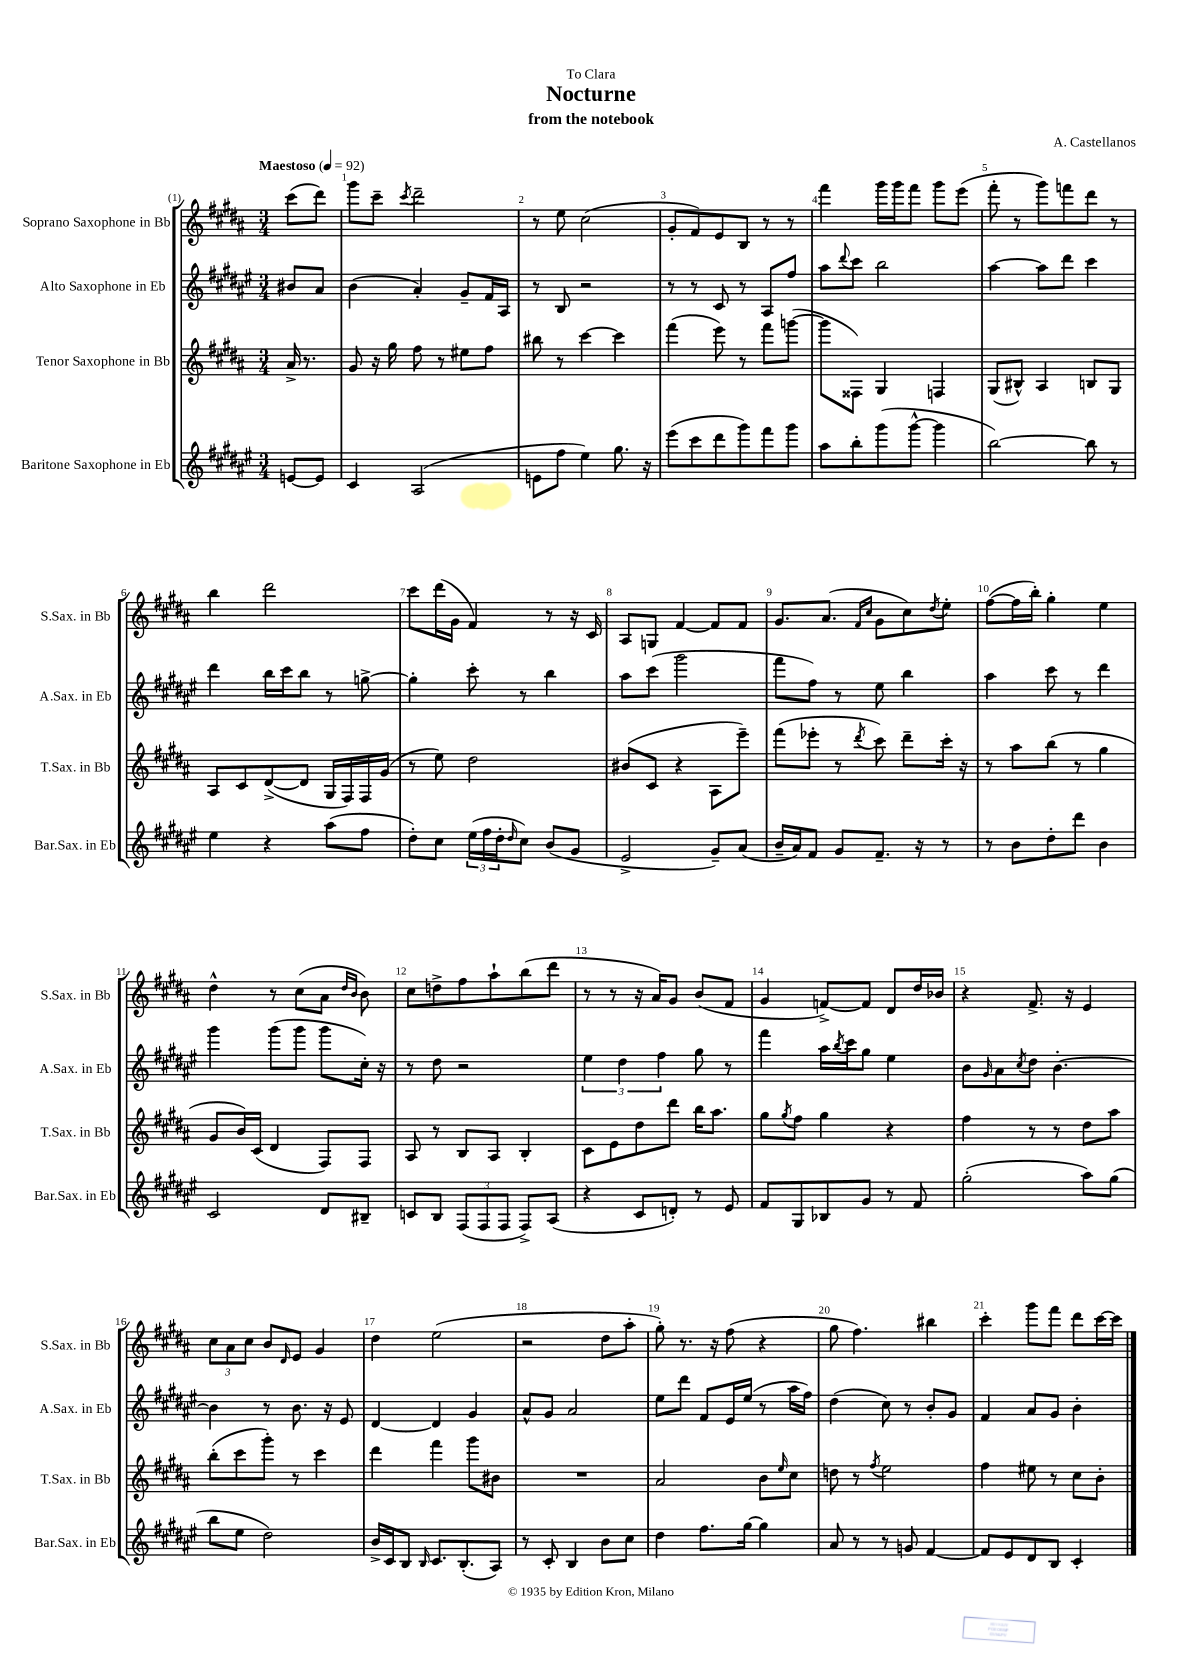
\header { title = "Nocturne" composer = "A. Castellanos" subtitle = "from the notebook" dedication = "To Clara" }
<<
\new StaffGroup <<
\new Staff = "s0" \with { instrumentName = "Soprano Saxophone in Bb" shortInstrumentName = "S.Sax. in Bb" } {
    \clef treble \key b \major \numericTimeSignature \time 3/4 \partial 4 \tempo "Maestoso" 4 = 92
    cis'''8( dis'''8) |
    gis'''8 cis'''8-- \acciaccatura { cis'''8 } dis'''2-- |
    r8 e''8 cis''2( |
    gis'8-. fis'8) e'8 b8 r8 r8 |
    fis'''4 gis'''16 gis'''16 fis'''8 gis'''8 e'''8( |
    fis'''8-. r8 gis'''8) f'''8 dis'''8 r8 |
    b''4 dis'''2 |
    cis'''8 dis'''16( gis'16 fis'4) r8 r16 cis'16 |
    ais8 g8 fis'4~ fis'8 fis'8 |
    gis'8. ais'8.( \grace { fis'16 cis''16 } gis'8 cis''8) \acciaccatura { dis''8 } e''8-. |
    fis''8~( fis''16 b''16-.) gis''4-. e''4 |
    dis''4-^ r8 cis''8( ais'8 \grace { dis''16 b'16 } b'8) |
    cis''8 d''8-> fis''8 ais''8-! b''8( dis'''8 |
    r8 r8 r16 ais'16) gis'8 b'8( fis'8 |
    gis'4 f'8~->) f'8 dis'8 dis''16 bes'16 |
    r4 fis'8.-> r16 e'4 |
    \tuplet 3/2 { cis''8 ais'8 cis''8 } b'8 \grace { dis'16 } e'8 gis'4 |
    dis''4 e''2( |
    r2 dis''8 ais''8-. |
    gis''8-.) r8. r16 fis''8( r4 |
    gis''8 fis''4.) bis''4 |
    cis'''4-. gis'''8 fis'''8 dis'''8 cis'''16~ cis'''16 \bar "|." |
}
\new Staff = "s1" \with { instrumentName = "Alto Saxophone in Eb" shortInstrumentName = "A.Sax. in Eb" } {
    \clef treble \key fis \major \numericTimeSignature \time 3/4 \partial 4
    bis'8 ais'8 |
    b'4( ais'4-.) gis'8-- fis'16 ais16 |
    r8 b8 r2 |
    r8 r8 cis'8 r8 ais8 fis''8 |
    ais''8 \appoggiatura { dis'''8 } cis'''8 b''2 |
    ais''4~ ais''8 dis'''8 cis'''4 |
    dis'''4 b''16 cis'''16 b''8 r8 g''8~-> |
    g''4-. cis'''8-. r8 b''4 |
    ais''8 cis'''8( gis'''2 |
    fis'''8 fis''8) r8 eis''8 b''4 |
    ais''4 cis'''8 r8 dis'''4 |
    gis'''4 gis'''8( gis'''8 gis'''8 cis''16-.) r16 |
    r8 dis''8 r2 |
    \tuplet 3/2 { eis''4 dis''4 fis''4 } gis''8 r8 |
    fis'''4 ais''16 \acciaccatura { b''8 } cis'''16 gis''8 eis''4 |
    b'8 \grace { gis'16 } ais'8 \acciaccatura { cis''8 } dis''8 b'4.~-. |
    b'4 r8 b'8. r16 eis'8 |
    dis'4~ dis'4 gis'4 |
    ais'8-^ gis'8 ais'2 |
    eis''8 dis'''8 fis'8 eis'16 eis''16( r8 ais''16 fis''16) |
    dis''4( cis''8) r8 b'8-. gis'8 |
    fis'4 ais'8 gis'8 b'4-. \bar "|." |
}
\new Staff = "s2" \with { instrumentName = "Tenor Saxophone in Bb" shortInstrumentName = "T.Sax. in Bb" } {
    \clef treble \key b \major \numericTimeSignature \time 3/4 \partial 4
    ais'16-> r8. |
    gis'8 r16 gis''16 fis''8 r8 eis''8 fis''8 |
    bis''8 r8 cis'''4~ cis'''4 |
    fis'''4( e'''8) r8 fis'''8 g'''8~( |
    g'''8 fisis8) gis4 f4 |
    gis8( bis8-^) ais4 b8 gis8 |
    ais8 cis'8 dis'8~->( dis'8 gis16 fis16) fis16 gis'16( |
    r8 e''8) dis''2 |
    bis'8( cis'8 r4 ais8 e'''8--) |
    fis'''8( ees'''8-. r8 \acciaccatura { dis'''8 } cis'''8) dis'''8-- cis'''16-. r16 |
    r8 ais''8 b''8( r8 gis''4 |
    gis'8 b'16) cis'16( dis'4 fis8) fis8 |
    ais8 r8 b8 ais8 b4-. |
    cis'8 e'8 dis''8 dis'''8 b''16 ais''8. |
    gis''8 \acciaccatura { gis''8 } fis''8 gis''4 r4 |
    fis''4 r8 r8 dis''8 ais''8 |
    b''8-.( cis'''8 gis'''8-.) r8 cis'''4 |
    dis'''4 fis'''4 gis'''8 bis'8 |
    R2. |
    ais'2 b'8 \grace { e''16 } cis''8 |
    d''8 r8 \acciaccatura { fis''8 } e''2 |
    fis''4 eis''8 r8 cis''8 b'8-. \bar "|." |
}
\new Staff = "s3" \with { instrumentName = "Baritone Saxophone in Eb" shortInstrumentName = "Bar.Sax. in Eb" } {
    \clef treble \key fis \major \numericTimeSignature \time 3/4 \partial 4
    e'8~ e'8 |
    cis'4 ais2( |
    e'8 fis''8 eis''4) gis''8. r16 |
    eis'''8( cis'''8 dis'''8 gis'''8) fis'''8 gis'''8 |
    ais''8 b''8-. gis'''8( gis'''8~-^ gis'''4 |
    b''2~) b''8 r8 |
    eis''4 r4 ais''8( fis''8 |
    dis''8-.) cis''8 \tuplet 3/2 { eis''16( fis''16 dis''16-. } \grace { dis''16 } cis''8) b'8( gis'8 |
    eis'2-> gis'8--) ais'8( |
    b'16-- ais'16) fis'8 gis'8 fis'8.-- r16 r8 |
    r8 b'8 dis''8-. dis'''8 b'4 |
    cis'2 dis'8 bis8-- |
    c'8 b8 \tuplet 3/2 { fis8( fis8 fis8 } fis8->) ais8( |
    r4 cis'8 d'8-.) r8 eis'8 |
    fis'8 gis8 bes8 gis'8 r8 fis'8 |
    gis''2-.( ais''8) gis''8( |
    b''8 eis''8 dis''2) |
    b'16-> cis'16 b8 \grace { b16 } cis'8. b8.-.( ais8) |
    r8 cis'8-. b4 b'8 cis''8 |
    dis''4 fis''8. gis''16~ gis''4 |
    ais'8 r8 r8 g'8 fis'4~ |
    fis'8 eis'8 dis'8 b8 cis'4-. \bar "|." |
}
>>
>>
\layout { \context { \Score \override BarNumber.break-visibility = ##(#f #t #t) barNumberVisibility = #all-bar-numbers-visible } }
